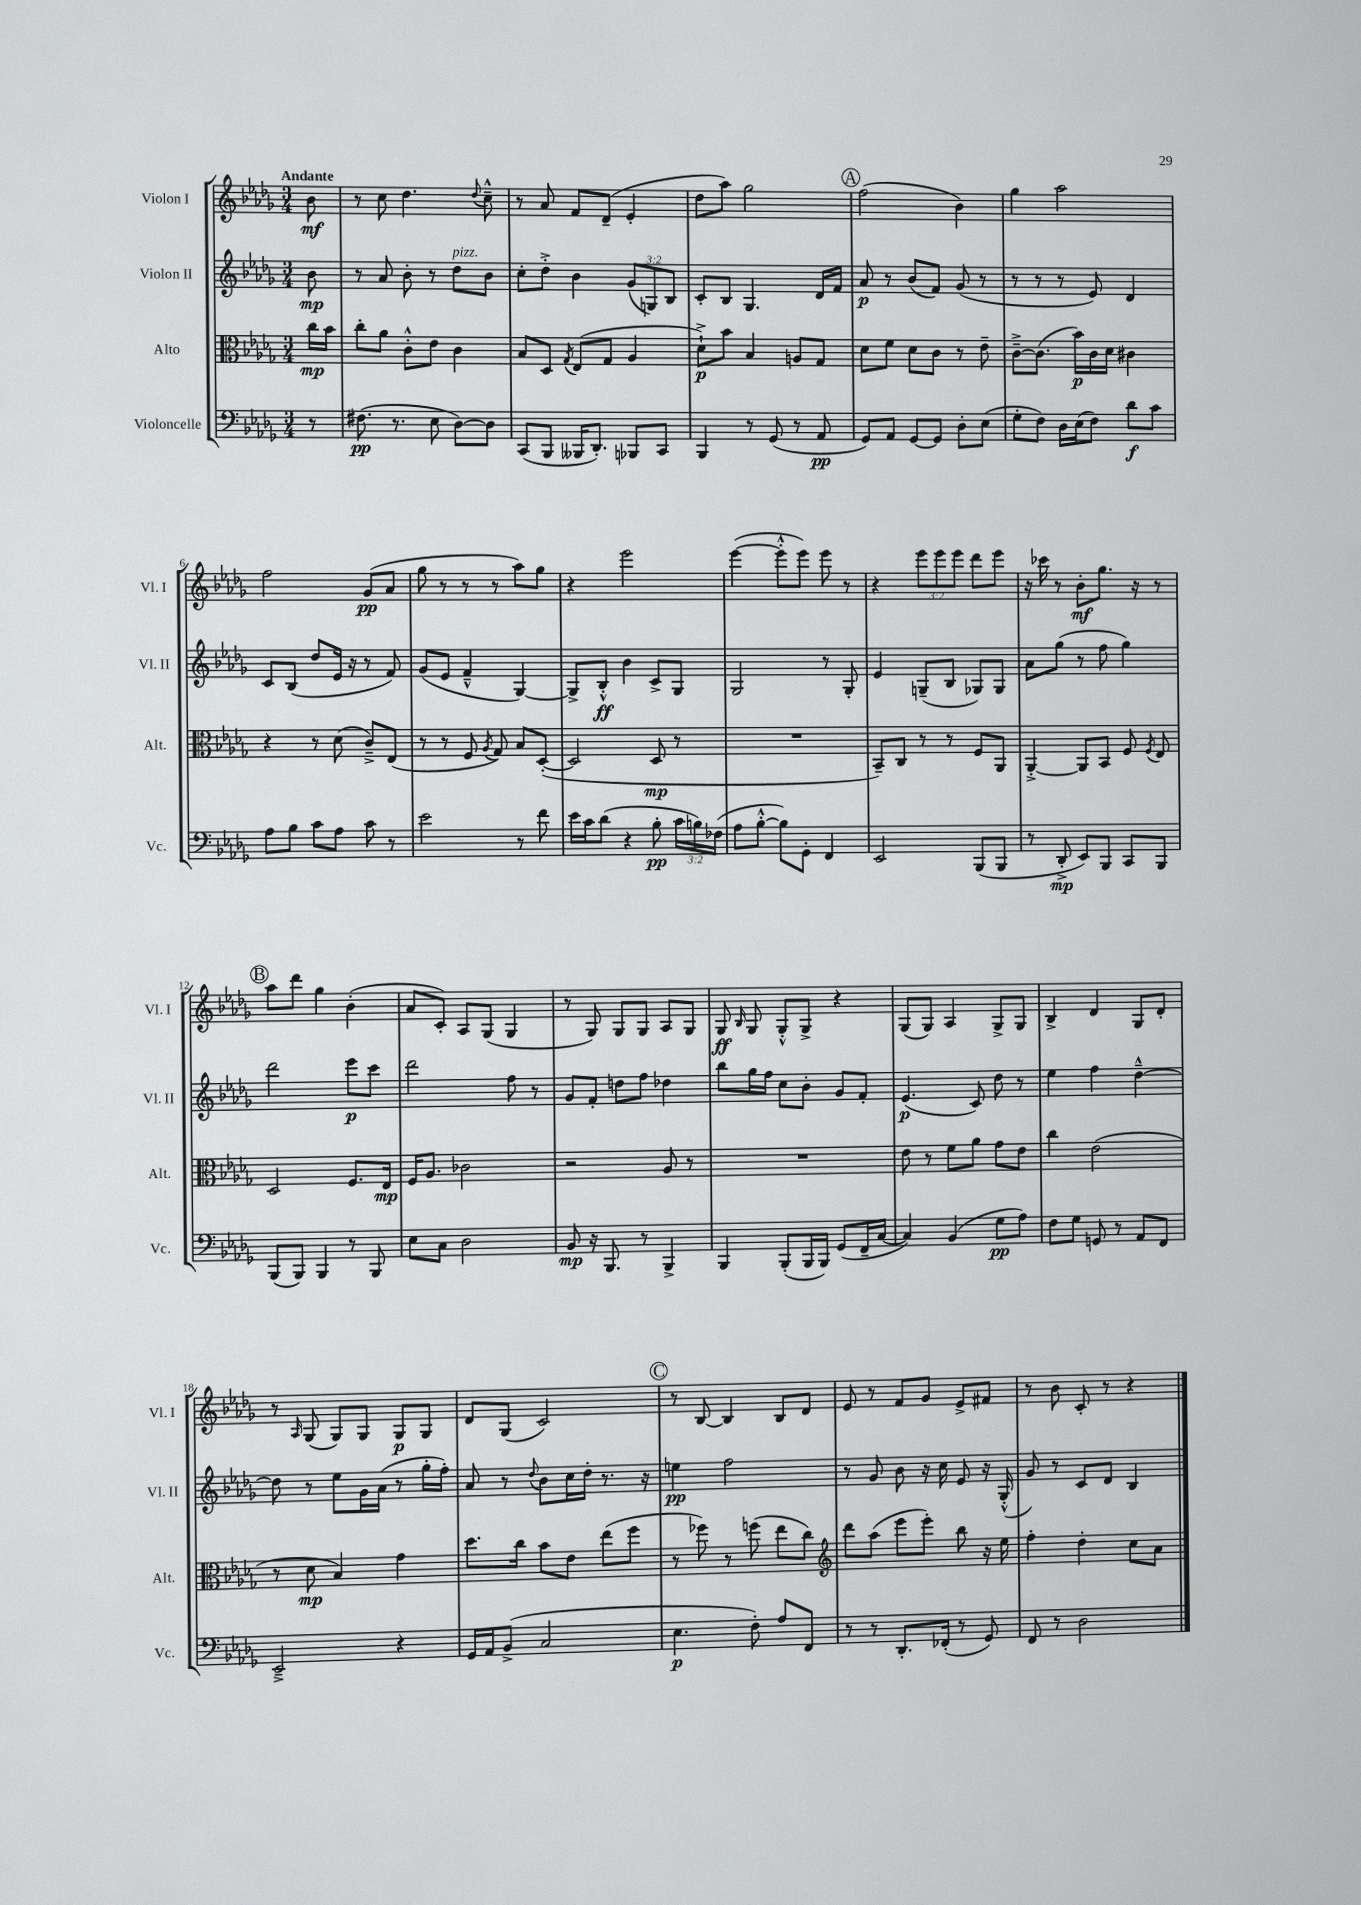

**kern	**dynam	**kern	**dynam	**kern	**dynam	**kern	**dynam
*part4	*part4	*part3	*part3	*part2	*part2	*part1	*part1
*staff4	*staff4	*staff3	*staff3	*staff2	*staff2	*staff1	*staff1
*I"Violoncelle	*	*I"Alto	*	*I"Violon II	*	*I"Violon I	*
*I'Vc.	*	*I'Alt.	*	*I'Vl. II	*	*I'Vl. I	*
*clefF4	*	*clefC3	*	*clefG2	*	*clefG2	*
*k[b-e-a-d-g-]	*	*k[b-e-a-d-g-]	*	*k[b-e-a-d-g-]	*	*k[b-e-a-d-g-]	*
*M3/4	*	*M3/4	*	*M3/4	*	*M3/4	*
=	=	=	=	=	=	=	=
!	!	!	!	!	!	!LO:TX:a:B:t=Andante	!
8r	.	16cc\LL	mp	8b-\	mp	8b-\	mf
.	.	16b-\JJ	.	.	.	.	.
=1	=1	=1	=1	=1	=1	=1	=1
(8.F#X\	pp	8cc'\L	.	8r	.	8r	.
.	.	8a-\J	.	8a-/	.	8cc\	.
8.r	.	.	.	.	.	.	.
.	.	8c'^^\L	.	8b-'\	.	4.dd-\	.
8E-\	.	8e-\J	.	8r	.	.	.
!	!	!	!	!LO:TX:a:i:t=pizz.	!	!	!
[8D-\L)	.	4c\	.	8dd-\L	.	.	.
.	.	.	.	.	.	8qqdd-/	.
8D-\J]	.	.	.	8b-\J	.	8cc~^^\	.
=2	=2	=2	=2	=2	=2	=2	=2
(8CC/L	.	8B-/L	.	8cc'\L	.	8r	.
8BBB-/J	.	8D-/J	.	8dd-'^\J	.	8a-/	.
.	.	8qG-/	.	.	.	.	.
16BBB--X/KL	.	(8E-/L	.	4b-\	.	8f/L	.
8.DD-'/J)	.	.	.	.	.	.	.
.	.	8G-/J	.	.	.	(8d-~/J	.
8BBB-X/L	.	4A-/	.	(12g-/L	.	4e-'/	.
.	.	.	.	12Gn/)	.	.	.
8CC/J	.	.	.	.	.	.	.
.	.	.	.	12B-/J	.	.	.
=3	=3	=3	=3	=3	=3	=3	=3
4BBB-/	.	8d-`^\L)	p	8c'/L	.	8dd-\L	.
.	.	8b-\J	.	8B-/J	.	8aa-\J)	.
8r	.	4B-/	.	4.G-/	.	2gg-\	.
(8GG-/	.	.	.	.	.	.	.
8r	.	8An/L	.	.	.	.	.
8AA-/	pp	8G-/J	.	16d-/LL	.	.	.
.	.	.	.	16f/JJ	.	.	.
!!LO:REH:place=s1:t=A
=4	=4	=4	=4	=4	=4	=4	=4
8GG-/L)	.	8d-\L	.	8a-/	p	(2ff\	.
8AA-/J	.	8f\J	.	8r	.	.	.
[8GG-/L	.	8d-\L	.	(8b-/L	.	.	.
8GG-/J]	.	8c\J	.	8f/J)	.	.	.
8D-'\L	.	8r	.	(8g-/	.	4b-\)	.
(8E-\J	.	8e-~\	.	8r	.	.	.
=5	=5	=5	=5	=5	=5	=5	=5
8G-'\L	.	[8c~^\L	.	8r	.	4gg-\	.
8F\J)	.	(8.c\J]	.	8r	.	.	.
16D-\LL	.	.	.	8r	.	2aa-\	.
(16E-\J	.	16b-\LL)	p	.	.	.	.
8F\J)	.	16c\	.	8e-/)	.	.	.
.	.	16d-\JJ	.	.	.	.	.
8d-\L	f	4c#X\	.	4d-/	.	.	.
8c\J	.	.	.	.	.	.	.
!!LO:LB:g=z
=6	=6	=6	=6	=6	=6	=6	=6
8A-\L	.	4r	.	8c/L	.	2ff\	.
8B-\J	.	.	.	(8B-/J	.	.	.
8c\L	.	8r	.	8dd-/L	.	.	.
8A-\J	.	(8d-\	.	16e-/Jk	.	.	.
.	.	.	.	16r	.	.	.
8c\	.	8c~^/L)	.	8r	.	(8g-/L	pp
8r	.	(8E-/J	.	8f/)	.	8a-/J	.
=7	=7	=7	=7	=7	=7	=7	=7
2e-\	.	8r	.	(8g-/L	.	8gg-\	.
.	.	8r	.	8e-/J	.	8r	.
.	.	8F/	.	4f~^^/	.	8r	.
.	.	8qA-/	.	.	.	.	.
.	.	8G-/)	.	.	.	8r	.
8r	.	8B-/L	.	[4G-/)	.	8aa-\L)	.
8f\	.	([8D-'/J	.	.	.	8gg-\J	.
=8	=8	=8	=8	=8	=8	=8	=8
16e-\LL	.	2D-/]	.	8G-^/L]	.	4r	.
16c\J	.	.	.	.	.	.	.
(8d-\J	.	.	.	8B-'^^/J	ff	.	.
4r	.	.	.	4b-\	.	2eee-\	.
8B-'\	pp	8D-/	mp	8c^/L	.	.	.
24c\LL	.	8r	.	8G-/J	.	.	.
24Bn\)	.	.	.	.	.	.	.
(24F-X\JJ	.	.	.	.	.	.	.
=9	=9	=9	=9	=9	=9	=9	=9
8A-\L	.	2.r	.	2G-/	.	([4eee-\	.
[8B-'^^\J	.	.	.	.	.	.	.
8B-\L])	.	.	.	.	.	8eee-'^^\L]	.
8GG-'\J	.	.	.	.	.	8eee-\J)	.
4FF/	.	.	.	8r	.	8eee-\	.
.	.	.	.	8G-'/	.	8r	.
=10	=10	=10	=10	=10	=10	=10	=10
2EE-/	.	8BB-~/L)	.	4e-/	.	4r	.
.	.	8C/J	.	.	.	.	.
.	.	8r	.	(8Gn~/L	.	12eee-\L	.
.	.	.	.	.	.	12eee-\	.
.	.	8r	.	8B-/J	.	.	.
.	.	.	.	.	.	12eee-\J	.
(8BBB-/L	.	8F/L	.	8G-X/L)	.	8ddd-\L	.
8BBB-/J	.	8AA-/J	.	8G-/J	.	8eee-\J	.
=11	=11	=11	=11	=11	=11	=11	=11
8r	.	[4AA-'^/	.	8a-\L	.	16r	.
.	.	.	.	.	.	16ccc-X\	.
8DD-'^/	mp	.	.	(8gg-\J	.	8r	.
8EE-/L)	.	8AA-/L]	.	8r	.	8b-'\L	mf
8BBB-/J	.	8BB-/J	.	8ff\	.	8.gg-\J	.
8CC/L	.	8F/	.	4gg-\)	.	.	.
.	.	.	.	.	.	16r	.
.	.	8qF/	.	.	.	.	.
8BBB-/J	.	8E-/	.	.	.	8r	.
!!LO:LB:g=z
!!LO:REH:place=s1:t=B
=12	=12	=12	=12	=12	=12	=12	=12
(8BBB-/L	.	2D-/	.	2ddd-\	.	8aa-\L	.
8BBB-/J)	.	.	.	.	.	8ddd-\J	.
4BBB-/	.	.	.	.	.	4gg-\	.
8r	.	8.F/L	.	8eee-\L	p	(4b-'\	.
8BBB-/	.	.	.	8ccc\J	.	.	.
.	.	16E-/Jk	mp	.	.	.	.
=13	=13	=13	=13	=13	=13	=13	=13
8E-\L	.	16F/KL	.	2ddd-\	.	8a-/L	.
.	.	8.A-/J	.	.	.	.	.
8C\J	.	.	.	.	.	8c'/J)	.
2D-\	.	2c-X\	.	.	.	8A-/L	.
.	.	.	.	.	.	(8G-/J	.
.	.	.	.	8ff\	.	4G-/	.
.	.	.	.	8r	.	.	.
=14	=14	=14	=14	=14	=14	=14	=14
8BB-/	mp	2r	.	8g-/L	.	8r	.
16r	.	.	.	8f'/J	.	8G-/)	.
8.BBB-/	.	.	.	.	.	.	.
.	.	.	.	8ddn\L	.	8G-/L	.
8r	.	.	.	8ff\J	.	8G-/J	.
4BBB-^/	.	8A-/	.	4dd-X\	.	8A-/L	.
.	.	8r	.	.	.	8G-/J	.
=15	=15	=15	=15	=15	=15	=15	=15
4BBB-/	.	2.r	.	8bb-\L	.	8G-/	ff
.	.	.	.	.	.	16qqB-/	.
.	.	.	.	16gg-\L	.	8G-/	.
.	.	.	.	16ff\JJ	.	.	.
(8BBB-'/L	.	.	.	8cc\L	.	8G-'^^/L	.
16BBB-/L	.	.	.	8b-'\J	.	8G-^/J	.
16BBB-/JJ)	.	.	.	.	.	.	.
(8GG-/L	.	.	.	8g-/L	.	4r	.
16FF~/L	.	.	.	8f'/J	.	.	.
[16C/JJ	.	.	.	.	.	.	.
=16	=16	=16	=16	=16	=16	=16	=16
4C/])	.	8e-\	.	(4.e-/	p	(8G-/L	.
.	.	8r	.	.	.	8G-/J)	.
(4BB-/	.	8f\L	.	.	.	4A-/	.
.	.	8a-\J	.	8c/)	.	.	.
8G-\L	pp	8g-\L	.	8dd-\	.	8G-^/L	.
8A-\J)	.	8e-\J	.	8r	.	8G-/J	.
=17	=17	=17	=17	=17	=17	=17	=17
8F\L	.	4cc\	.	4ee-\	.	4B-^/	.
8G-\J	.	.	.	.	.	.	.
8GGn/	.	(2e-\	.	4ff\	.	4d-/	.
8r	.	.	.	.	.	.	.
8AA-/L	.	.	.	[4dd-~^^\	.	8G-/L	.
8FF/J	.	.	.	.	.	8d-'/J	.
!!LO:LB:g=z
=18	=18	=18	=18	=18	=18	=18	=18
2EE-~^/	.	8r	.	8dd-\]	.	8r	.
.	.	.	.	.	.	16qqA-/	.
.	.	8d-\	mp	8r	.	(8G-/	.
.	.	4B-/)	.	8ee-\L	.	8G-/L)	.
.	.	.	.	16g-\L	.	8G-/J	.
.	.	.	.	(16a-\JJ	.	.	.
4r	.	4g-\	.	8r	.	8G-/L	p
.	.	.	.	16gg-'\LL	.	8G-/J	.
.	.	.	.	16ff'\JJ)	.	.	.
=19	=19	=19	=19	=19	=19	=19	=19
16GG-/LL	.	8.dd-\L	.	8a-/	.	8d-/L	.
16AA-/J	.	.	.	.	.	.	.
(8BB-^/J	.	.	.	8r	.	(8G-/J	.
.	.	16cc\Jk	.	.	.	.	.
.	.	.	.	8qqdd-/	.	.	.
2C/	.	8b-\L	.	8b-\L	.	2c/)	.
.	.	8e-\J	.	16cc\L	.	.	.
.	.	.	.	16dd-'\JJ	.	.	.
.	.	(8ee-\L	.	8.r	.	.	.
.	.	8ff\J	.	.	.	.	.
.	.	.	.	16r	.	.	.
!!LO:REH:place=s1:t=C
=20	=20	=20	=20	=20	=20	=20	=20
4.E-\	p	8r	.	4een\	pp	8r	.
.	.	8ff-X\)	.	.	.	[8B-/	.
.	.	8r	.	2ff\	.	4B-/]	.
8F'\)	.	(8ffn\	.	.	.	.	.
8A-/L	.	8ee-\L	.	.	.	8B-/L	.
8FF/J	.	8cc\J)	.	.	.	8d-/J	.
=21	=21	=21	=21	=21	=21	=21	=21
*	*	*clefG2	*	*	*	*	*
8r	.	8ddd-\L	.	8r	.	8e-/	.
8r	.	(8aa-\J	.	8g-/	.	8r	.
8.DD-'/L	.	8eee-\L	.	8b-\	.	8f/L	.
.	.	8eee-'\J)	.	16r	.	8g-/J	.
(16FF-X'/Jk	.	.	.	16cc\	.	.	.
8r	.	8bb-\	.	8e-/	.	8e-^/L	.
8GG-/)	.	16r	.	16r	.	8f#X/J	.
.	.	16ee-\	.	(16G-'^^/	.	.	.
=22	=22	=22	=22	=22	=22	=22	=22
8FF/	.	4ff'\	.	8g-/)	.	8r	.
8r	.	.	.	8r	.	8b-\	.
2D-\	.	4dd-'\	.	8c/L	.	8c'/	.
.	.	.	.	8d-/J	.	8r	.
.	.	8cc\L	.	4B-/	.	4r	.
.	.	8a-\J	.	.	.	.	.
==	==	==	==	==	==	==	==
*-	*-	*-	*-	*-	*-	*-	*-
